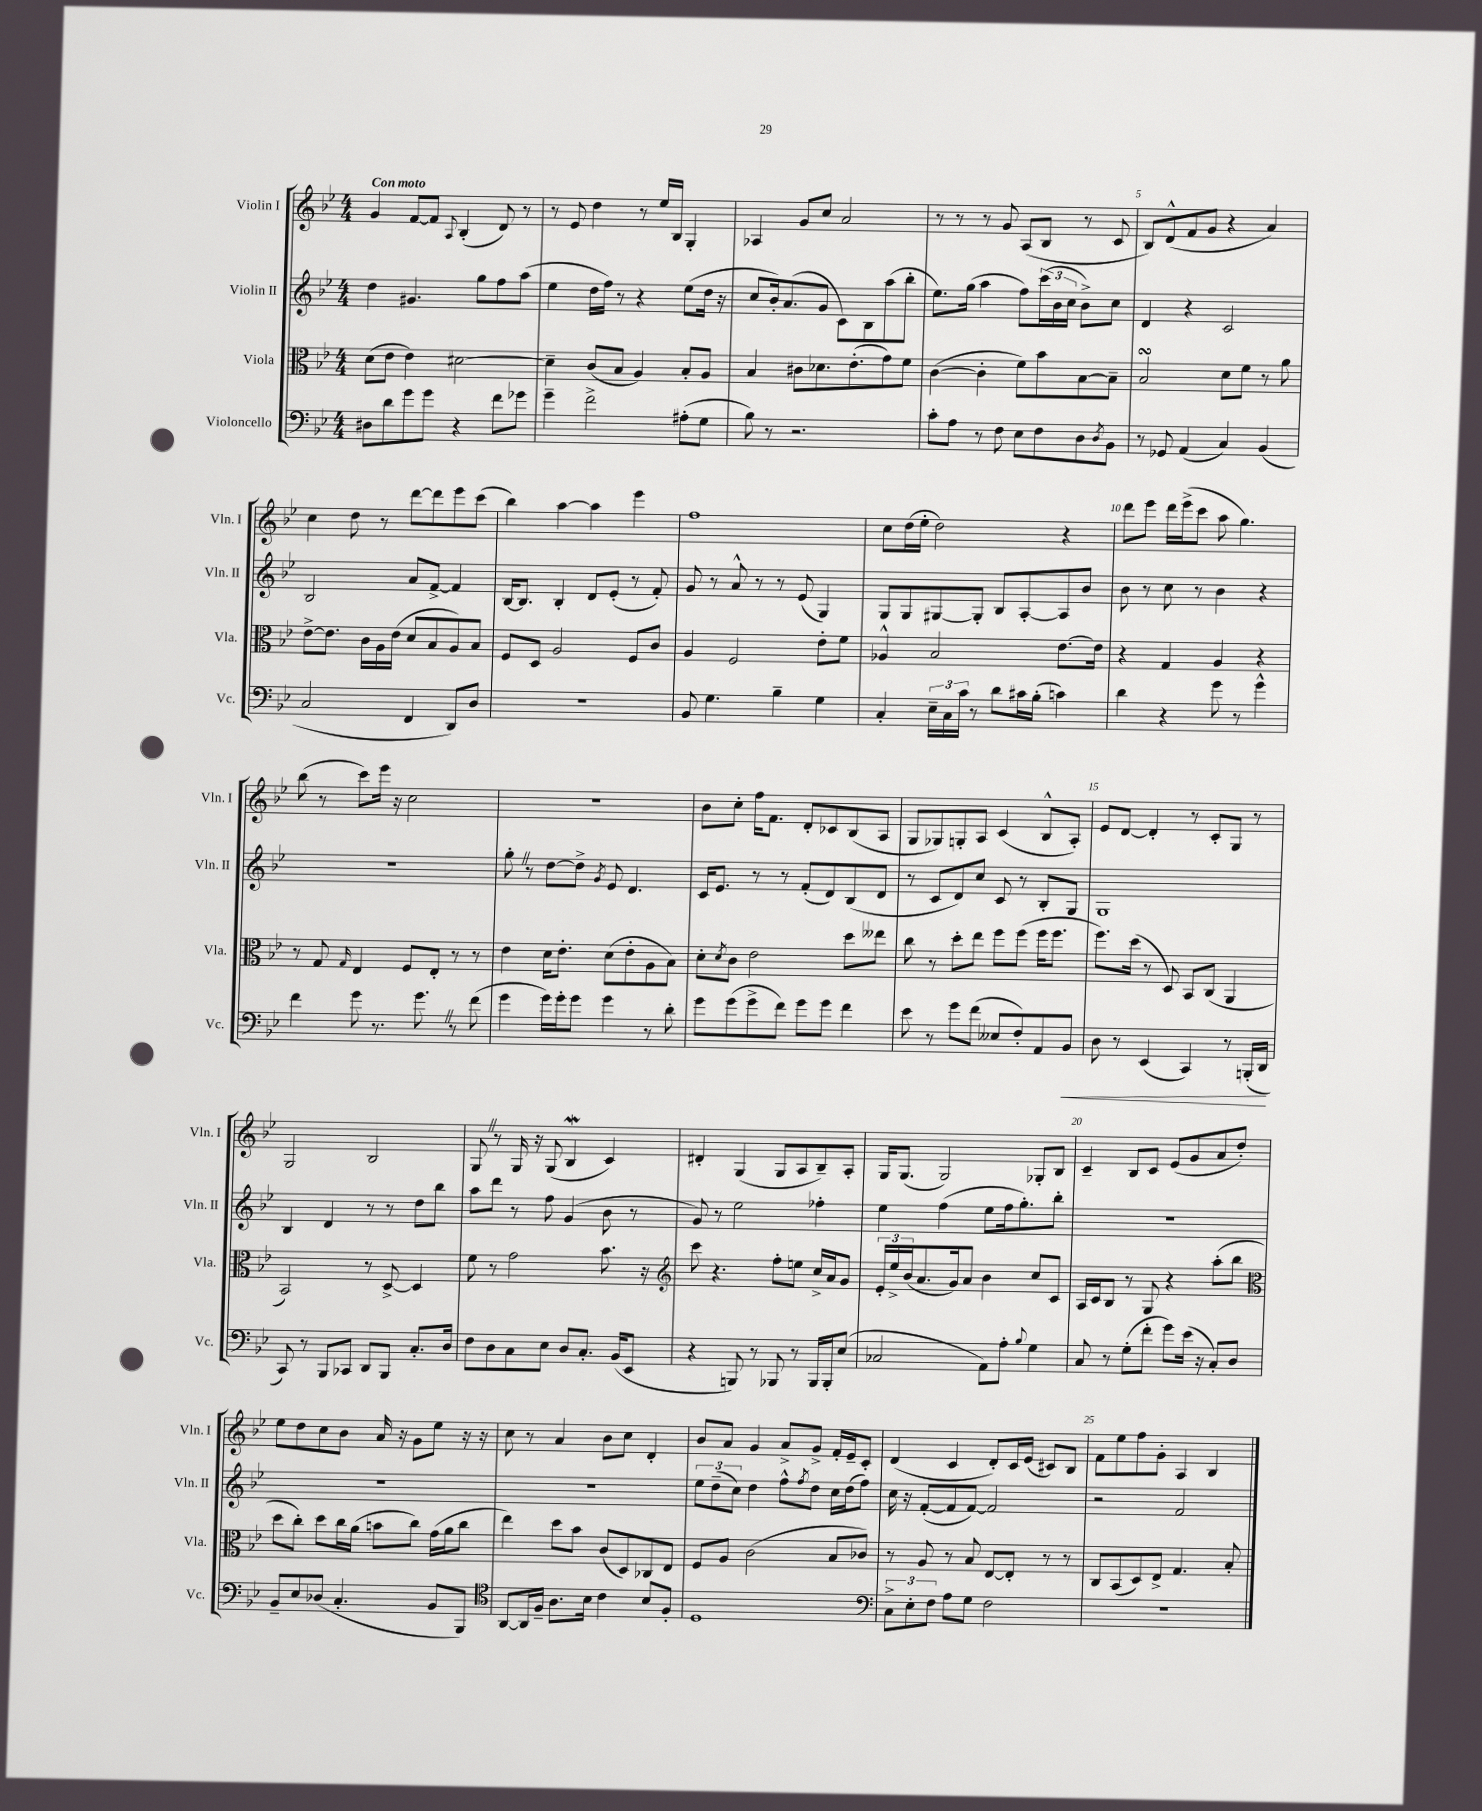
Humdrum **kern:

**kern	**dynam	**kern	**kern	**kern
*part4	*part4	*part3	*part2	*part1
*staff4	*staff4	*staff3	*staff2	*staff1
*I"Violoncello	*	*I"Viola	*I"Violin II	*I"Violin I
*I'Vc.	*	*I'Vla.	*I'Vln. II	*I'Vln. I
*clefF4	*	*clefC3	*clefG2	*clefG2
*k[b-e-]	*	*k[b-e-]	*k[b-e-]	*k[b-e-]
*M4/4	*	*M4/4	*M4/4	*M4/4
=1	=1	=1	=1	=1
!	!	!	!	!LO:TX:a:B:t=Con moto
8D#X\L	.	(8d\L	4dd\	4g/
8d\	.	8e-\J	.	.
8g\	.	4e-\)	4.g#X/	[8f/L
8g\J	.	.	.	8f/J]
.	.	.	.	8qqA/
4r	.	[2d#X\	.	(4B-'/
.	.	.	8gg\L	.
8f\L	.	.	8ff\	8d/)
8g-X\J	.	.	(8aa\J	8r
=2	=2	=2	=2	=2
4g~\	.	4d#~\]	4ee-\	8r
.	.	.	.	8e-/
2f^\	.	(8c/L	16dd\LL	4dd\
.	.	.	16ff\JJ)	.
.	.	8B-/J	8r	.
.	.	4A/)	4r	8r
.	.	.	.	16ee-/LL
.	.	.	.	16B-/JJ
(8A#X'\L	.	8B-'/L	(8ee-\L	4G'/
8G\J	.	8A/J	16dd\Jk	.
.	.	.	16r	.
=3	=3	=3	=3	=3
8B-\)	.	4B-/	8cc/L	4A-X/
8r	.	.	16b-'/k)	.
.	.	.	(8.a/	.
2.r	.	8c#X\L	.	8g/L
.	.	8.d-X\	8g/J	8cc/J
.	.	.	8c\L)	2a/
.	.	(8.e-'\	.	.
.	.	.	8B-\	.
.	.	8g\)	(8aa\	.
.	.	8f\J	8bb-'\J	.
=4	=4	=4	=4	=4
8c'\L	.	([4c\	8.ee-\L)	8r
8A\J	.	.	.	8r
.	.	.	(16gg\Jk	.
8r	.	4c'\]	4aa\	8r
8F\	.	.	.	8g/
8E-\L	.	8f\L)	8ff\L)	(8A/L
8F\	.	8b-\	(24ccc\L	8B-/J
.	.	.	24b-\	.
.	.	.	24cc\JJ	.
8D\	.	[8B-\	8b-^\L)	8r
8qD/	.	.	.	.
8BB-\J	.	8B-~\J]	8cc\J	8c/
=5	=5	=5	=5	=5
8r	.	2B-sSSs/	4d/	8B-/L)
8GG-X/	.	.	.	(8d^^/
(4AA/	.	.	4r	8f/
.	.	.	.	8g/J
4C/)	.	8d\L	2c/	4r
.	.	8f\J	.	.
(4BB-/	.	8r	.	4a/)
.	.	8a\	.	.
!!LO:LB:g=z
=6	=6	=6	=6	=6
2C/	.	[8e-^\L	2B-/	4cc\
.	.	8.e-\J]	.	.
.	.	.	.	8dd\
.	.	16c\LL	.	.
.	.	16A\	.	8r
.	.	(16e-\JJ	.	.
4FF/	.	8d/L	8a/L	[8ddd\L
.	.	8B-/	[8f^/J	8ddd\]
8DD/L)	.	8A/)	4f/]	8eee-\
8D/J	.	8B-/J	.	(8ccc\J
=7	=7	=7	=7	=7
1r	.	8F/L	[16B-/KL	4bb-\)
.	.	.	8.B-/J]	.
.	.	8D/J	.	.
.	.	2A/	4B-'/	[4aa\
.	.	.	8d/L	4aa\]
.	.	.	(8e-'/J	.
.	.	8F/L	8r	4eee-\
.	.	8c/J	8f'/)	.
=8	=8	=8	=8	=8
8BB-/	.	4A/	8g/	1ff
4.G\	.	.	8r	.
.	.	2F/	8a^^/	.
.	.	.	8r	.
4B-~\	.	.	8r	.
.	.	.	(8e-/	.
4G\	.	8e-'\L	4G/)	.
.	.	8f\J	.	.
=9	=9	=9	=9	=9
4C'/	.	4A-X^^/	8G/L	8cc\L
.	.	.	8G/	(16dd\L
.	.	.	.	16ee-'\JJ
24E-~\LL	.	2B-/	[8G#X/	2dd\)
24C\	.	.	.	.
24c\JJ	.	.	.	.
8r	.	.	8G#'/J]	.
8d\L	.	.	8B-/L	.
16c#X\L	.	.	[8A'/	.
(16B-'\JJ	.	.	.	.
4cn\)	.	[8.e-\L	8A/]	4r
.	.	.	8b-/J	.
.	.	16e-\Jk]	.	.
=10	=10	=10	=10	=10
4d\	.	4r	8b-\	8ddd\L
.	.	.	8r	8eee-\J
4r	.	4G/	8cc\	16ddd\LL
.	.	.	.	(16eee-^\J
.	.	.	8r	8ccc\J
8g\	.	4A/	4b-\	8aa\
8r	.	.	.	4.gg\)
4g^^\	.	4r	4r	.
!!LO:LB:g=z
=11	=11	=11	=11	=11
4f\	.	8r	1r	(8bb-\
.	.	8G/	.	8r
.	.	16qqG/	.	.
8g\	.	4E-/	.	8ccc\L)
8.r	.	.	.	16eee-\Jk
.	.	.	.	16r
.	.	8F/L	.	2cc\
8.gZ\	.	.	.	.
.	.	8E-'/J	.	.
8r	.	8r	.	.
(8f\	.	8r	.	.
=12	=12	=12	=12	=12
4g\	.	4e-\	8gg'Z\	1r
.	.	.	8r	.
16g\LL)	.	16d\KL	[8dd\L	.
16g'\J	.	8.e-'\J	.	.
8g\J	.	.	8dd^\J]	.
.	.	.	8qg/	.
4g\	.	(8d\L	8e-/	.
.	.	8e-'\	4.d/	.
8r	.	8A\	.	.
8d'\	.	8B-\J)	.	.
=13	=13	=13	=13	=13
8g\L	.	8d'\L	16c/KL	8b-\L
.	.	.	8.e-/J	.
.	.	8qd/	.	.
(8g\	.	8c\J	.	8cc'\J
8g^\	.	2e-\	8r	16ff\KL
.	.	.	.	8.f\J
8f\J)	.	.	8r	.
8g\L	.	.	(8f'/L	8d'/L
8g\J	.	.	8d/)	8c-X/
4f\	.	8dd\L	(8B-/	(8B-/
.	.	8ee--X\J	8d/J	8A/J
=14	=14	=14	=14	=14
8e-\	.	8cc\	8r	8G/L
8r	.	8r	8c/L	8G-X/)
8g\L	.	8dd'\L	8d/)	8Gn'/
(8f\J	.	8ee-\J	8cc/J	8A/J
8E--X/L	.	8ff\L	8c/	(4c/
8F'/)	.	(8ff\J	8r	.
8AA/	.	16ff\KL	8B-'/L	8B-^^/L
.	.	8.ff\J	.	.
!	!LO:HP:b	!	!	!
8BB-/J	<	.	8G/J	8A'/J)
=15	=15	=15	=15	=15
8D\	.	8.ff\L)	1G	8e-/L
8r	.	.	.	[8d/J
.	.	(16dd\Jk	.	.
(4EE-/	.	8r	.	4d'/]
.	.	8D/)	.	.
4CC/)	.	8BB-/L	.	8r
.	.	(8C/J	.	8c'/L
8r	.	4AA/	.	8G/J
(16BBBn'/LL	.	.	.	8r
16DD/JJ	.	.	.	.
.	[	.	.	.
!!LO:LB:g=z
=16	=16	=16	=16	=16
8CC/)	.	2BB-/)	4B-/	2G/
8r	.	.	.	.
8BBB-/L	.	.	4d/	.
8CC-X/J	.	.	.	.
8DD/L	.	8r	8r	2B-/
8BBB-/J	.	[8D^/	8r	.
8.C'/L	.	4D/]	8dd\L	.
.	.	.	8bb-\J	.
16D/Jk	.	.	.	.
=17	=17	=17	=17	=17
8F\L	.	8f\	8aa\L	8GZ/
8D\	.	8r	8ddd\J	8r
8C\	.	2g\	8r	16G/
.	.	.	.	16r
8E-\J	.	.	8ff\	(8G/
8D/L	.	.	(4g/	4B-w/
8.C'/J	.	.	.	.
.	.	8.b-\	8b-\	4c/)
(16BB-/KL	.	.	.	.
8EE-/J	.	.	8r	.
.	.	16r	.	.
=18	=18	=18	=18	=18
*	*	*clefG2	*	*
4r	.	8ccc\	8g/)	4d#X'/
.	.	4.r	8r	.
8BBBn/)	.	.	2ee-\	(4G/
8r	.	.	.	.
8BBB-X/	.	8ff'\L	.	8G/L
8r	.	8een\J	.	8A/
16BBB-/LL	.	16cc^/LL	4ff-X'\	8B-~/)
16BBB-'/J	.	16a/J	.	.
(8E-/J	.	8g/J	.	8A'/J
=19	=19	=19	=19	=19
2C-X/	.	24e-'/LL	4ee-\	16G/KL
.	.	24ee-^/	.	.
.	.	.	.	(8.G/J
.	.	(24b-/J	.	.
.	.	8.a/	.	.
.	.	.	(4ff\	2G/)
.	.	16g/k)	.	.
.	.	8a/J	.	.
8AA\L)	.	4b-\	8ee-\L	.
8A'\J	.	.	16ff\k	.
.	.	.	8.gg'\)	.
8qqB-/	.	.	.	.
4G\	.	8cc/L	.	8G-X'/L
.	.	8c/J	8bb-'\J	8B-/J
=20	=20	=20	=20	=20
8C/	.	16A/LL	1r	4c~/
.	.	16c/J	.	.
8r	.	8B-/J	.	.
(8G'\L	.	8r	.	8B-/L
8f'\J	.	8G/	.	8c/J
8g\L)	.	4r	.	(8e-/L
(16e-\Jk	.	.	.	8g/
16r	.	.	.	.
8C'/L)	.	(8aa'\L	.	8a/
8D/J	.	8bb-\J	.	8dd'/J)
!!LO:LB:g=z
=21	=21	=21	=21	=21
*	*	*clefC3	*	*
8BB-~/L	.	8dd\L	1r	8ee-\L
8E-/	.	8cc'\J)	.	8dd\
(8D-X/J	.	8dd\L	.	8cc\
4.C'/	.	16cc\L	.	8b-\J
.	.	(16a\JJ	.	.
.	.	8bn\L	.	16a/
.	.	.	.	16r
.	.	8cc\J)	.	8g\L
8BB-/L	.	(16g\LL	.	8ee-\J
.	.	16a\J	.	.
8BBB-/J)	.	8cc\J	.	16r
.	.	.	.	16r
=22	=22	=22	=22	=22
*clefC4	*	*	*	*
[8AA/L	.	4ee-\)	1r	8cc\
16AA/L]	.	.	.	8r
16F~/JJ	.	.	.	.
8.A\L	.	8dd\L	.	4a/
.	.	8b-\J	.	.
16B-\Jk	.	.	.	.
4c\	.	(8c/L	.	8b-\L
.	.	8D/)	.	8cc\J
8B-/L	.	8C-X/	.	4d'/
8F'/J	.	8E-/J	.	.
=23	=23	=23	=23	=23
1D	.	8F/L	12ee-\L	8b-/L
.	.	.	(12dd~\	.
.	.	8A/J	.	8a/J
.	.	.	12cc\J)	.
.	.	(2c\	4dd\	4g/
.	.	.	8ff^^\L	8a^/L
.	.	.	8qff/	.
.	.	.	8dd\J	8g^/J
.	.	8B-/L	16cc\LL	16f'/LL
.	.	.	(16dd\J	16e-~/J
.	.	8c-X/J)	8ff\J)	8c'/J
=24	=24	=24	=24	=24
*clefF4	*	*	*	*
12C^\L	.	8r	16cc\	(4d/
.	.	.	16r	.
12E-'\	.	.	.	.
.	.	8A/	([8f'/L	.
12F\J	.	.	.	.
8A\L	.	8r	8f/]	4c/
8G\J	.	8B-/	[8f/J)	.
2F\	.	[8E-/L	2f/]	8d'/L)
.	.	8E-'/J]	.	16c/L
.	.	.	.	(16e-/JJ
.	.	8r	.	8c#X/L)
.	.	8r	.	8B-/J
=25	=25	=25	=25	=25
1r	.	8C/L	2r	8f\L
.	.	(8BB-/	.	8ee-\
.	.	8D/)	.	8ff\
.	.	8E-^/J	.	8g'\J
.	.	4.G/	2f/	4A/
.	.	.	.	4B-/
.	.	8B-'/	.	.
==	==	==	==	==
*-	*-	*-	*-	*-
